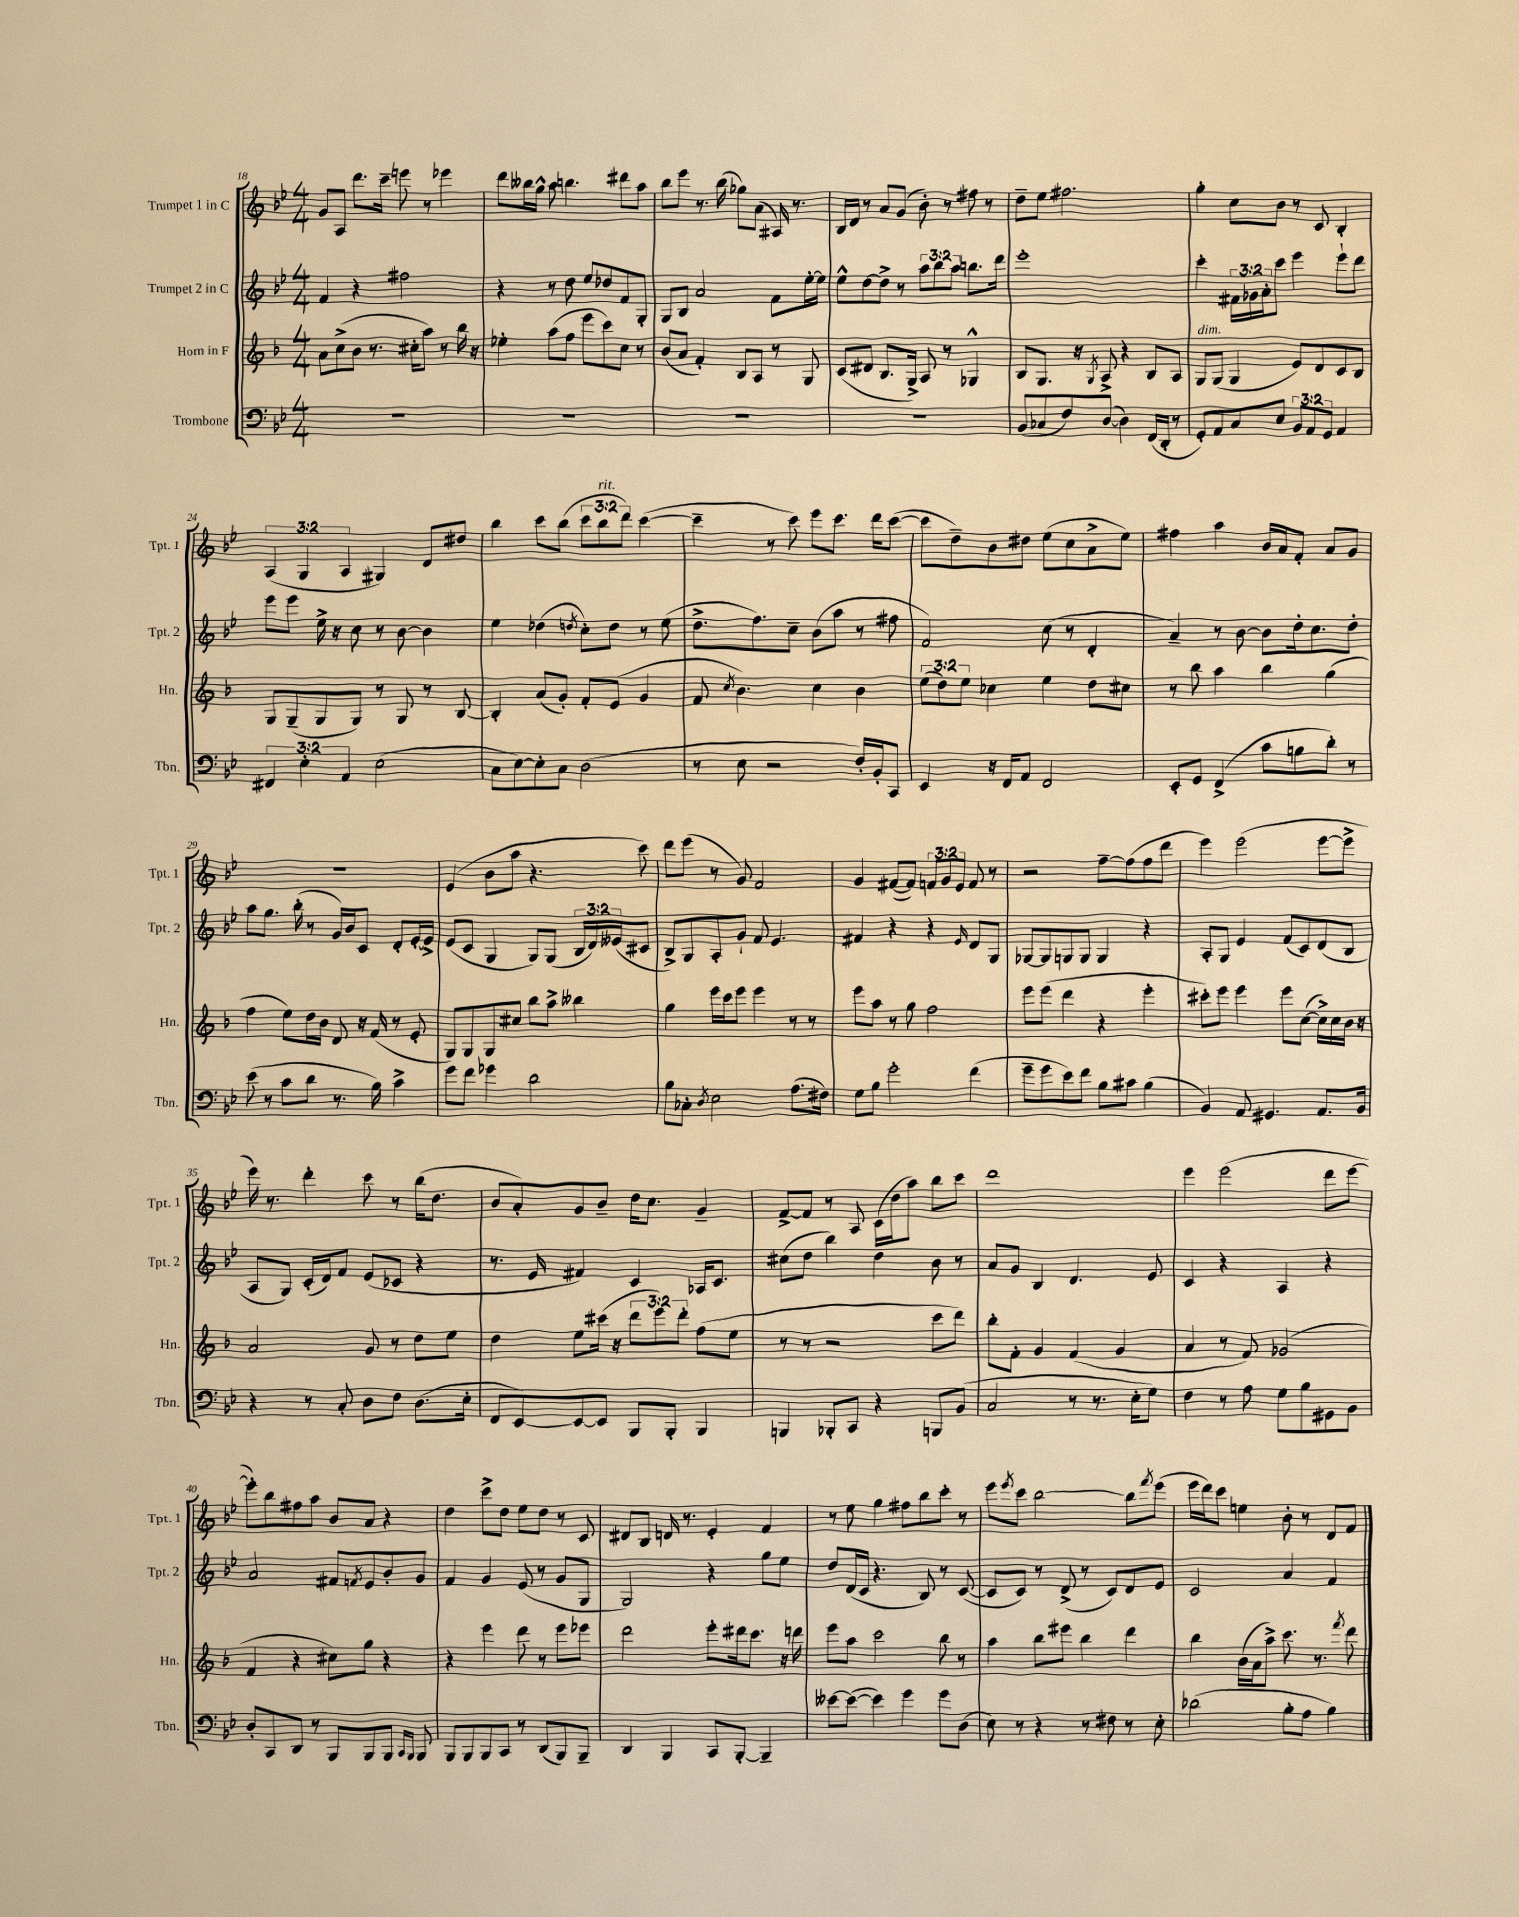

**kern	**kern	**kern	**kern
*part4	*part3	*part2	*part1
*staff4	*staff3	*staff2	*staff1
*I"Trombone	*I"Horn in F	*I"Trumpet 2 in C	*I"Trumpet 1 in C
*I'Tbn.	*I'Hn.	*I'Tpt. 2	*I'Tpt. 1
*clefF4	*clefG2	*clefG2	*clefG2
*k[b-e-]	*k[b-]	*k[b-e-]	*k[b-e-]
*M4/4	*M4/4	*M4/4	*M4/4
=18	=18	=18	=18
1r	8a\L	4f/	8g/L
.	(8cc^\	.	8A/J
.	8b-\J	4r	8.ddd\L
.	8.r	.	.
.	.	.	16ccc~\Jk
.	.	2ff#X\	8eeen\
.	16cc#X'\KL	.	.
.	8aa\J)	.	8r
.	8r	.	4eee-X\
.	16bb-\	.	.
.	16r	.	.
=19	=19	=19	=19
1r	4ee-X'\	4r	8ddd\L
.	.	.	16bb--X\L
.	.	.	16gg^^\JJ
.	(8aa\L	8r	8aa\
.	8ff\J	8dd\	4.bbn\
.	8eee\L	8ee-/L	.
.	8ccc\)	8dd-X/	.
.	8cc\J	8f/	8ddd#X\L
.	8r	8G'/J	8aa\J
=20	=20	=20	=20
1r	(8b-/L	8G/L	8bb-\L
.	8a/J	8B-/J	8eee-\J
.	4f'/)	2a/	8.r
.	.	.	(16bb-\
.	8B-/L	.	8gg-X\L)
.	8A/J	.	(8a\J
.	8r	8f\L	16A#X/)
.	.	.	8.r
.	8G/	[16ee-'\L	.
.	.	16ee-\JJ]	.
=21	=21	=21	=21
1r	(8c/L	8ee-^^\L	16B-/LL
.	.	.	16d/JJ
.	8d#X/J	[8dd\	8r
.	8.B-/L	8dd^\J]	8a/L
.	.	8r	(8g/J
.	16G^/Jk)	.	.
.	8A/	12aa\L	8b-'\)
.	.	12bb-\	.
.	8r	.	8r
.	.	12aa\J	.
.	4G-X^^/	8.bbn\L	8ff#X\
.	.	.	8r
.	.	16ddd\Jk	.
=22	=22	=22	=22
(8BB-/L	8B-/L	1eee-'	8dd~\L
8C-X/	8.G/J	.	8ee-\J
8F/)	.	.	2.ff#X\
.	16r	.	.
.	8qG/	.	.
([8D/J	8A^/	.	.
4D\])	4r	.	.
(16FF/LL	8B-/L	.	.
16DD'/JJ	.	.	.
8r	8A/J	.	.
=23	=23	=23	=23
!	!LO:TX:a:i:t=dim.	!	!
8GG'/L)	8G/L	4ccc'\	4gg'\
8AA/	(8G/J	.	.
8C/	4G/	24f#X\LL	8cc\L
.	.	24g-X\	.
.	.	24a'\J	.
8E-/J	.	8ccc\J	8b-\J
12BB-/L	8e/L)	4eee-\	8r
12AA/	.	.	.
.	8d/	.	8c/
12GG/J	.	.	.
4AA/	8c/	8eee-`\L	4B-'/
.	8B-/J	8ddd\J	.
!!LO:LB:g=z
=24	=24	=24	=24
6FF#X/	8G/L	8eee-\L	(6A/
.	(8G~/	8eee-\J	.
6E-'\	.	.	6G/
.	8G/	16ee-^\	.
.	.	16r	.
6AA/	.	.	6A/
.	8G/J)	8cc\	.
(2E-\	8r	8r	4G#X/)
.	8G/	[8b-\	.
.	8r	4b-\]	8d/L
.	[8B-/	.	8dd#X/J
=25	=25	=25	=25
8C\L	4B-'/]	4ee-\	4bb-\
[8E-\)	.	.	.
8E-'\]	(8a/L	(4dd-X\	8ccc\L
8C\J	8g'/J)	.	(8bb-\J
.	.	8qddn/	.
(2D\	8f'/L	8cc'\L)	12ccc\L
!	!	!	!LO:TX:a:i:t=rit.
.	.	.	12bb-\
.	(8e/J	8dd\J	.
.	.	.	12ddd\J)
.	4g/	8r	([4ccc\
.	.	(8ee-\	.
=26	=26	=26	=26
8r	8f/	8.dd^\L	4ccc~\]
.	8qcc/	.	.
8E-\	4.b-\)	.	.
.	.	8.ff\)	.
2r	.	.	8r
.	.	8cc~\J	8ccc\)
.	4cc\	(8b-\L	8eee-\L
.	.	8aa\J	8.ccc\J
16F'/LL)	4b-\	8r	.
16BB-'/J	.	.	16ddd\KL
8CC/J	.	8ff#X\	([8ccc\J
=27	=27	=27	=27
4EE-/	(12ee\L	2f/)	8ccc\L]
.	12dd\)	.	.
.	.	.	8dd~\)
.	12ee\J	.	.
16r	4cc-X\	.	8b-\
16FF/KL	.	.	.
8AA/J	.	.	8dd#X\J
2FF/	4ee\	(8cc\	(8ee-\L
.	.	8r	8cc\
.	8dd\L	4d'/	8a^\
.	8cc#X\J	.	8ee-\J)
=28	=28	=28	=28
8EE-'/L	8r	4a~/)	4ff#X\
8GG/J	8bb-\	.	.
(4FF^/	4aa\	8r	4aa\
.	.	[8b-\	.
8c\L	4bb-\	8b-\L]	16b-/LL
.	.	.	16a/J
8Bn\	.	16dd'\k	8f'/J
.	.	8.cc\	.
8d'\J)	(4gg\	.	8a/L
8r	.	8dd'\J	8g/J
!!LO:LB:g=z
=29	=29	=29	=29
(8e-\	4ff\	8aa\L	1r
8r	.	8.gg\J	.
8c\L	8ee\L)	.	.
.	.	(16bb-'\	.
8d\J	16dd\L	8r	.
.	16b-\JJ	.	.
8.r	8d/	16g/LL)	.
.	.	16b-/J	.
.	16r	8c/J	.
16B-\)	(16f/	.	.
4c^\	8r	8d'/L	.
.	8e'/	[16e-'/L	.
.	.	16e-^/JJ]	.
=30	=30	=30	=30
8g\L	8G/L)	(8e-/L	(4e-/
8f\J	8G/	8c/J	.
4g-X\	8G/	4G/	8b-\L
.	8cc#X/J	.	8aa\J
2d\	8bb-\L	8G/L)	4.r
.	8aa^\J	(8G/J	.
.	4bb--X\	24B-/LL	.
.	.	24d/)	.
.	.	(24e--X/J	.
.	.	8c#X/J	8ccc\)
=31	=31	=31	=31
8B-\L	4gg\	8B-^/L)	8ddd\L
8C-X'\J	.	8G/	(8eee-\J
8qD/	.	.	.
2E-\	16eee\LL	8A'/	8r
.	16ccc\J	.	.
.	8eee\J	8g`/J	8g/)
.	4eee\	8f/	2f/
.	.	4.e-/	.
(8.A\L	8r	.	.
.	8r	.	.
16F#X\Jk)	.	.	.
=32	=32	=32	=32
8G\L	8eee\L	4f#X/	4g/
8B-\J	8aa\J	.	.
2g'\	8r	4r	([8f#X/L
.	8gg\	.	8f#/J])
.	2ff\	4r	12fn/L
.	.	.	12g/
.	.	.	12e-/J
.	.	16qqe-/	.
(4f\	.	8d/L	8f/
.	.	8G/J	8r
=33	=33	=33	=33
8g~\L	8eee\L	[8G-X/L	2r
8g\	(8eee\J	8G-/]	.
8e-\)	4ddd\	8Gn/	.
8f\J	.	8G/J	.
8B-\L	4r	4G/	[8ff~\L
8c#X\J	.	.	(8ff\]
(4B-\	4eee'\	4r	8ff\
.	.	.	8ddd\J
=34	=34	=34	=34
4BB-/)	8ccc#X'\L)	8A'/L	4eee-\)
.	8eee\J	8G/J	.
8AA/	4eee\	4e-/	(2eee-\
4.GG#X/	.	.	.
.	8eee\L	(8f/L	.
.	([8cc\J	8c/)	.
8.AA/L	16cc^\LL])	(8d/	[8eee-\L
.	16cc\	.	.
.	16b-\JJ	8B-/J	8eee-^\J]
16BB-/Jk	16r	.	.
!!LO:LB:g=z
=35	=35	=35	=35
4r	2a/	8A/L	16eee-\)
.	.	.	8.r
.	.	8G/J)	.
8r	.	(16c'/LL	4ddd'\
.	.	16d/J)	.
8C'/	.	8f/J	.
8D\L	8g/	(8e-/L	8ccc\
8F\J	8r	8c-X/J	8r
(8.D\L	8dd\L	4r	(16bb-\KL
.	.	.	8.dd\J
.	8ee\J	.	.
16E-'\Jk	.	.	.
=36	=36	=36	=36
8FF/L	4dd\	8.r	8b-/L
[8EE-/)	.	.	8a'/)
.	.	16e-/	.
8EE-/_	8ee\L	4f#X/)	8g/
8EE-/J]	(16ccc#X\Jk	.	8b-~/J
.	16r	.	.
8BBB-/L	12ddd\L	4c/	16dd\KL
.	.	.	8.cc\J
.	12eee\)	.	.
8BBB-'/J	.	.	.
.	12ddd'\J	.	.
4BBB-/	(8ff\L	16A-X/KL	4g~/
.	.	8.c/J	.
.	8ee\J	.	.
=37	=37	=37	=37
4BBBn/	8r	(8cc#X\L	[8f^/L
.	8r	8dd\J	8f/J]
8BBB-X'/L	2r	4bb-\)	8r
8CC/J	.	.	8A/
4r	.	4dd\	(16c\LL
.	.	.	16dd\J
.	.	.	8aa\J)
8BBBn/L	8ccc\L	8b-\	8bb-\L
(8BB-/J	8ddd\J)	8r	8ccc\J
=38	=38	=38	=38
2C/	8bb-'\L	8a/L	1ddd
.	8f'\J	8g/J	.
.	4g/	4B-/	.
8r	(4f/	4.d/	.
8.r	.	.	.
.	4g/	.	.
16E-'\KL	.	.	.
8G\J)	.	8e-/	.
=39	=39	=39	=39
4F\	4a/	4c/	4eee-\
8r	8r	4r	(2eee-\
8A\	8f/)	.	.
8G\L	(2g-X/	4A/	.
8B-\	.	.	.
8GG#X\	.	4r	8ddd\L
8BB-\J	.	.	[8eee-\J
!!LO:LB:g=z
=40	=40	=40	=40
8D'/L	4f/	2a/	8eee-'\L])
8CC/	.	.	8bb-\
8DD/J	4r	.	8ff#X\
8r	.	.	8aa\J
8BBB-/L	8cc#X\L)	8f#X/L	8b-/L
.	.	8qfn/	.
8BBB-/	8gg\J	8e-/	8a/J
8BBB-/J	4r	8b-'/	4r
16qqCC/LL	.	.	.
16qqBBB-/JJ	.	.	.
8BBB-/	.	8g/J	.
=41	=41	=41	=41
8BBB-/L	4r	4f/	4dd\
8BBB-/	.	.	.
8BBB-/	4eee\	4g/	8ccc^\L
8CC/J	.	.	8dd\J
8r	8ddd\	(8e-/	8ee-\L
(8DD/L	8r	8r	8dd\J
8BBB-/)	8eee\L	8g/L	8r
8BBB-~/J	8eee-X\J	8G/J	8c/
=42	=42	=42	=42
4DD/	2ddd\	2G/)	8d#X/L
.	.	.	8B-/J
4BBB-/	.	.	16dn/
.	.	.	8.r
8CC/L	8eee'\L	4r	4e-'/
[8BBB-'/J	16ddd#X\k	.	.
.	8.ccc\J	.	.
4BBB-~/]	.	8gg\L	4f/
.	16r	8ee-\J	.
.	16dddn\	.	.
=43	=43	=43	=43
[8e--X\L	8eee\L	8dd/L	8r
(8e--\J_	8aa\J	(16d/L	8ee-\
.	.	16c/JJ	.
4e--\])	2ccc\	4.r	4gg\
4g\	.	.	8ff#X\L
.	.	8B-/)	8bb-\
8g\L	8bb-\	8r	8ccc'\J
(8D\J	8r	([8c/	8r
=44	=44	=44	=44
8E-\)	4aa\	8c/L]	8eee-\L
.	.	.	8qeee-/
8r	.	8c/J)	8ccc\J
4r	8bb-\L	8r	[2bb-\
.	8eee#X\J	(8d^/	.
8r	4bb-\	8r	.
8F#X\	.	8c/L)	.
8r	4ddd\	8d/	8bb-\L]
.	.	.	8qfff/
8E-'\	.	8e-/J	(8eee-\J
=45	=45	=45	=45
(2d-X\	4bb-\	2c/	16eee-\LL
.	.	.	16ddd\J)
.	.	.	8ccc\J
.	(16b-\LL	.	4een\
.	16a\J	.	.
.	8aa^\J)	.	.
8B-'\L	8.ccc\	4a/	8b-'\
8A\J	.	.	8r
.	8.r	.	.
4B-\)	.	4f/	8d/L
.	8qfff/	.	.
.	8ddd\	.	8f/J
==	==	==	==
*-	*-	*-	*-
